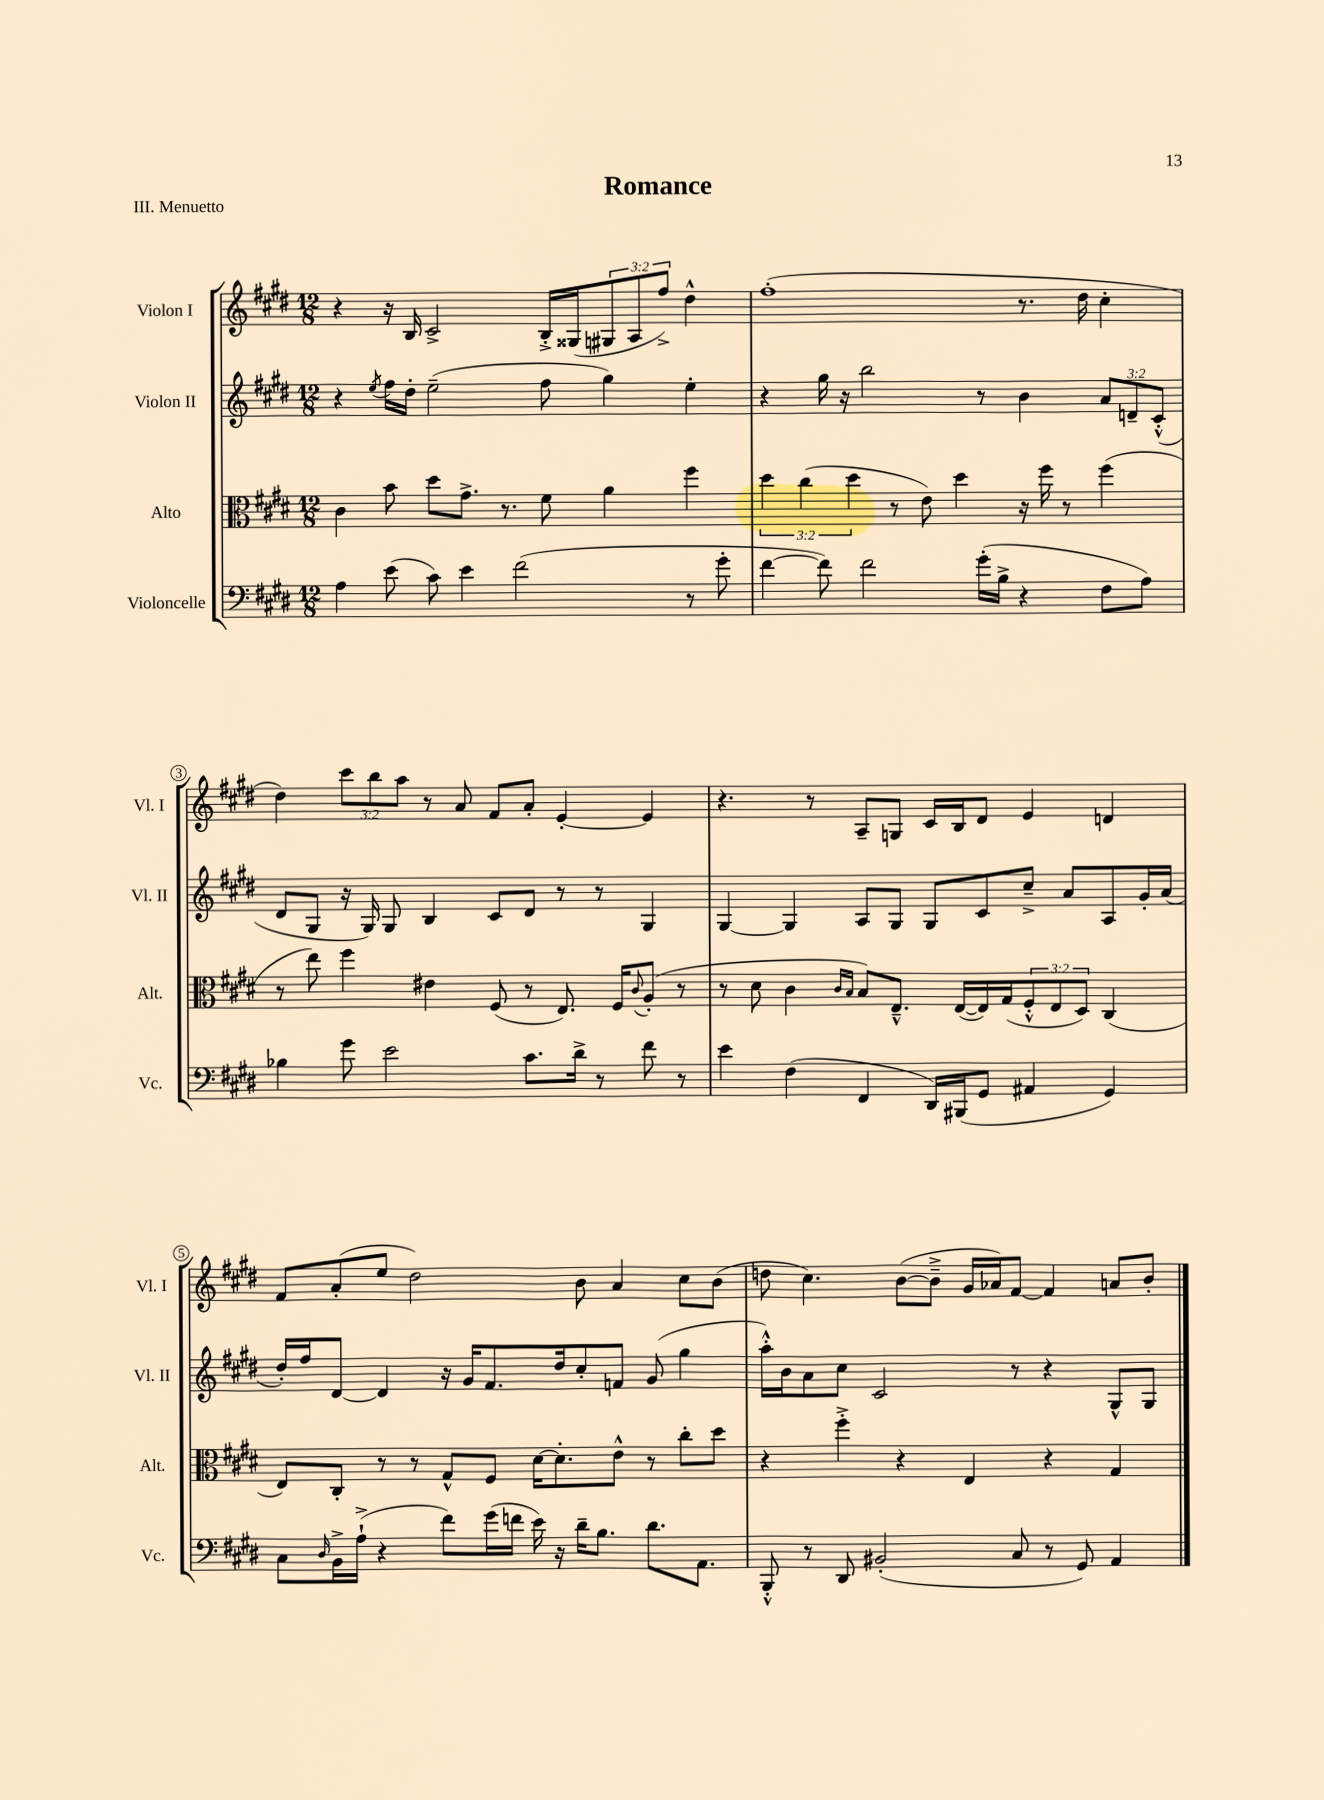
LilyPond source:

\header { title = "Romance" piece = "III. Menuetto" }
<<
\new StaffGroup <<
\new Staff = "s0" \with { instrumentName = "Violon I" shortInstrumentName = "Vl. I" } {
    \clef treble \key e \major \numericTimeSignature \time 12/8 \override Staff.TupletNumber.text = #tuplet-number::calc-fraction-text
    r4 r16 b16 cis'2-> b16-.-> gisis16( \tuplet 3/2 { gis8 a8 fis''8->) } dis''4-^ |
    fis''1-.( r8. dis''16 cis''4-. |
    dis''4) \tuplet 3/2 { cis'''8 b''8 a''8 } r8 a'8 fis'8 a'8-. e'4~-. e'4 |
    r4. r8 a8-- g8 cis'16 b16 dis'8 e'4 d'4 |
    fis'8 a'8-.( e''8 dis''2) b'8 a'4 cis''8 b'8( |
    d''8 cis''4.) b'8~( b'8---> gis'16 aes'16) fis'8~ fis'4 a'8 b'8-. \bar "|." |
}
\new Staff = "s1" \with { instrumentName = "Violon II" shortInstrumentName = "Vl. II" } {
    \clef treble \key e \major \numericTimeSignature \time 12/8 \override Staff.TupletNumber.text = #tuplet-number::calc-fraction-text
    r4 \acciaccatura { e''8 } fis''16 dis''16-. e''2--( fis''8 gis''4) e''4-. |
    r4 gis''16 r16 b''2 r8 b'4 \tuplet 3/2 { a'8 d'8-- cis'8-.-^( } |
    dis'8 gis8 r16 gis16) gis8 b4 cis'8 dis'8 r8 r8 gis4 |
    gis4~ gis4 a8 gis8 gis8 cis'8 cis''8---> a'8 a8 gis'16-. a'16( |
    dis''16-.) fis''16 dis'8~ dis'4 r16 gis'16 fis'8. dis''16 cis''8-. f'8 gis'8( gis''4 |
    a''16-.-^) b'16 a'8 cis''8 cis'2 r8 r4 gis8-^ gis8 \bar "|." |
}
\new Staff = "s2" \with { instrumentName = "Alto" shortInstrumentName = "Alt." } {
    \clef alto \key e \major \numericTimeSignature \time 12/8 \override Staff.TupletNumber.text = #tuplet-number::calc-fraction-text
    cis'4 b'8 dis''8 gis'8.-> r8. fis'8 a'4 fis''4 |
    \tuplet 3/2 { dis''4 cis''4( dis''4 } r8 e'8) dis''4 r16 fis''16 r8 fis''4( |
    r8 e''8) fis''4 eis'4 fis8( r8 e8.) fis16 \appoggiatura { cis'8 } a8-.( r8 |
    r8 dis'8 cis'4 \grace { cis'16 b16 } b8) e8.---^ e16~( e16) gis16( \tuplet 3/2 { fis8-.-^ e8 dis8) } cis4( |
    e8) cis8-. r8 r8 gis8-^ fis8 dis'16~ dis'8.-. e'8-^ r8 cis''8-. dis''8 |
    r4 fis''4-.-> r4 e4 r4 gis4 \bar "|." |
}
\new Staff = "s3" \with { instrumentName = "Violoncelle" shortInstrumentName = "Vc." } {
    \clef bass \key e \major \numericTimeSignature \time 12/8
    a4 e'8( cis'8) e'4 fis'2( r8 gis'8-. |
    fis'4~ fis'8) fis'2 gis'16-.( b16-> r4 fis8 a8) |
    bes4 gis'8 e'2 cis'8. dis'16-> r8 fis'8 r8 |
    e'4 fis4( fis,4 dis,16) bis,,16( gis,8 ais,4 gis,4) |
    cis8 \grace { dis16 } b,16-> a16-!->( r4 fis'8) gis'16( f'16 e'16) r16 dis'16-- b8. dis'8. a,8. |
    b,,8-.-^ r8 dis,8 bis,2-.( cis8 r8 gis,8) a,4 \bar "|." |
}
>>
>>
\layout { \context { \Score \override BarNumber.stencil = #(make-stencil-circler 0.1 0.3 ly:text-interface::print) } }
